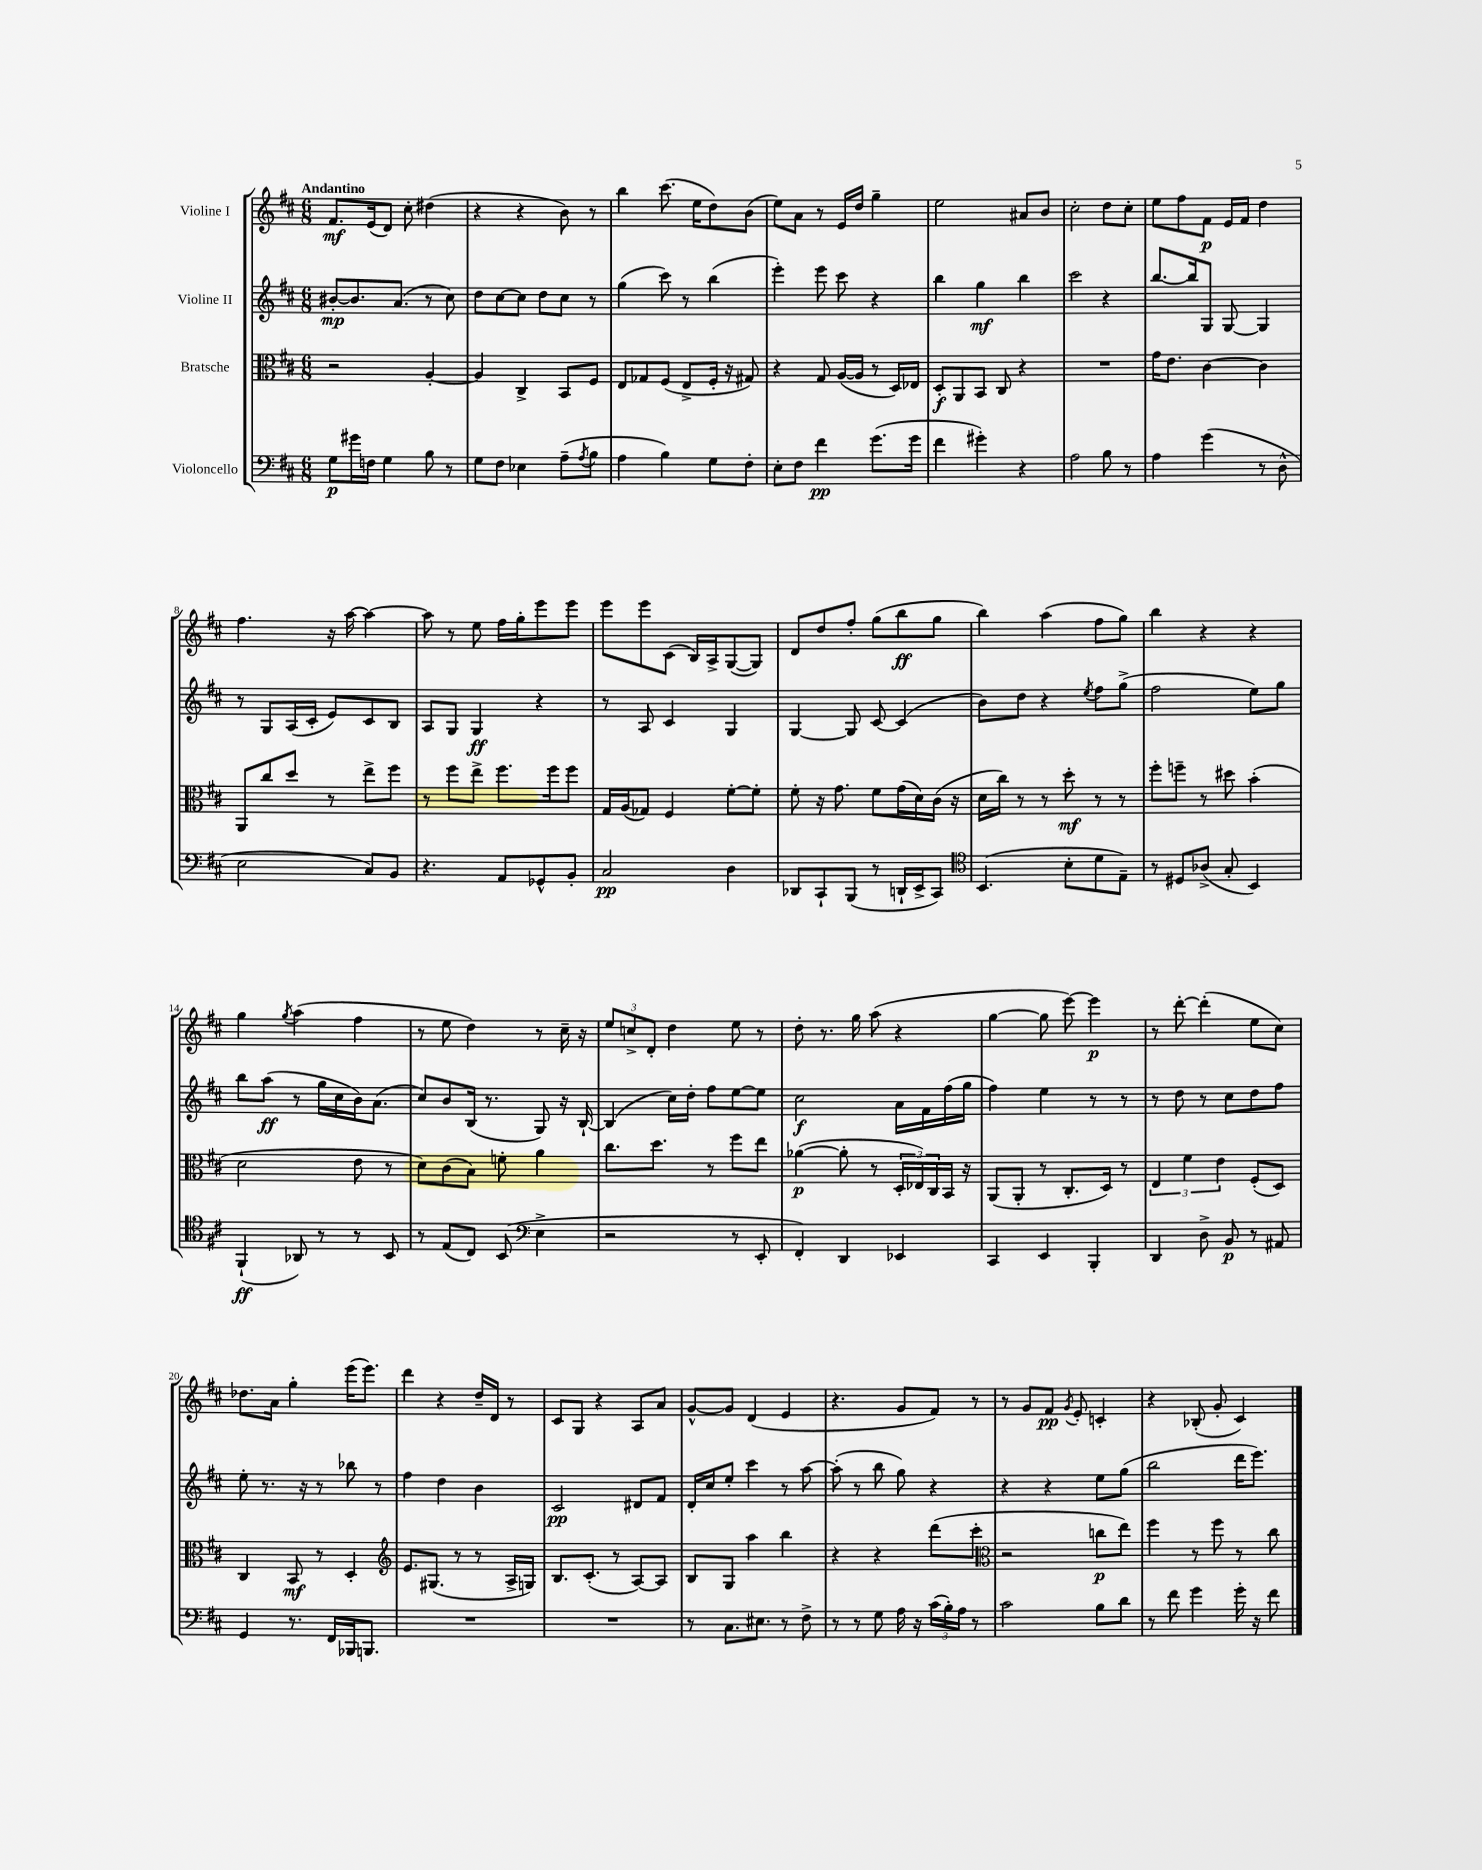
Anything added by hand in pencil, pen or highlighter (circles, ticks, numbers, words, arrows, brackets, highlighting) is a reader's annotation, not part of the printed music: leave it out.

**kern	**dynam	**kern	**dynam	**kern	**dynam	**kern	**dynam
*part4	*part4	*part3	*part3	*part2	*part2	*part1	*part1
*staff4	*staff4	*staff3	*staff3	*staff2	*staff2	*staff1	*staff1
*I"Violoncello	*	*I"Bratsche	*	*I"Violine II	*	*I"Violine I	*
*clefF4	*	*clefC3	*	*clefG2	*	*clefG2	*
*k[f#c#]	*	*k[f#c#]	*	*k[f#c#]	*	*k[f#c#]	*
*M6/8	*	*M6/8	*	*M6/8	*	*M6/8	*
=1	=1	=1	=1	=1	=1	=1	=1
!	!	!	!	!	!	!LO:TX:a:B:t=Andantino	!
8G\L	p	2r	.	[8b#X'/L	mp	8.f#/L	mf
16g#X\L	.	.	.	8.b#/]	.	.	.
16Fn\JJ	.	.	.	.	.	(16e/k	.
4G\	.	.	.	.	.	8d/J)	.
.	.	.	.	(8.a/J	.	.	.
.	.	.	.	.	.	8cc#'\	.
8B\	.	[4A'/	.	8r	.	(4dd#X\	.
8r	.	.	.	8cc#\)	.	.	.
=2	=2	=2	=2	=2	=2	=2	=2
8G\L	.	4A/]	.	8dd\L	.	4r	.
8F#\J	.	.	.	[8cc#\	.	.	.
4E-X\	.	4C#^/	.	8cc#\J]	.	4r	.
.	.	.	.	8dd\L	.	.	.
(8A~\L	.	8BB/L	.	8cc#\J	.	8b\)	.
8qA/	.	.	.	.	.	.	.
8B\J	.	8F#/J	.	8r	.	8r	.
=3	=3	=3	=3	=3	=3	=3	=3
4A\	.	8E/L	.	(4gg\	.	4bb\	.
.	.	8G-X/	.	.	.	.	.
4B\)	.	(8F#/J	.	8ccc#\)	.	(8.ccc#\	.
.	.	8E^/L	.	8r	.	.	.
.	.	.	.	.	.	16ee\KL	.
8G\L	.	16F#'/Jk	.	(4bb\	.	8dd\)	.
.	.	16r	.	.	.	.	.
8F#'\J	.	8G#X/)	.	.	.	(8b\J	.
=4	=4	=4	=4	=4	=4	=4	=4
8E'\L	.	4r	.	4eee'\)	.	8ee\L)	.
8F#\J	.	.	.	.	.	8a\J	.
4f#\	pp	8G/	.	8eee\	.	8r	.
.	.	([16A/LL	.	8ccc#\	.	16e/LL	.
.	.	16A/JJ]	.	.	.	16dd/JJ	.
(8.g\L	.	8r	.	4r	.	4gg~\	.
.	.	16D/LL)	.	.	.	.	.
16g\Jk	.	16E-X/JJ	.	.	.	.	.
=5	=5	=5	=5	=5	=5	=5	=5
4f#\	.	8D'/L	f	4bb\	.	2ee\	.
.	.	8AA/	.	.	.	.	.
4g#X'\)	.	8BB/J	.	4gg\	mf	.	.
.	.	8C#/	.	.	.	.	.
4r	.	4r	.	4bb\	.	8a#X/L	.
.	.	.	.	.	.	8b/J	.
=6	=6	=6	=6	=6	=6	=6	=6
2A\	.	2.r	.	2ccc#\	.	2cc#'\	.
8B\	.	.	.	4r	.	8dd\L	.
8r	.	.	.	.	.	8cc#'\J	.
=7	=7	=7	=7	=7	=7	=7	=7
4A\	.	16g\KL	.	[8.bb/L	.	8ee\L	.
.	.	8.e\J	.	.	.	.	.
.	.	.	.	.	.	8ff#\	.
.	.	.	.	16bb/k]	.	.	.
(4g\	.	[4c#\	.	8G/J	.	8f#\J	p
.	.	.	.	[8G/	.	16e/LL	.
.	.	.	.	.	.	16f#/JJ	.
8r	.	4c#\]	.	4G/]	.	4dd\	.
8D^^\	.	.	.	.	.	.	.
!!LO:LB:g=z
=8	=8	=8	=8	=8	=8	=8	=8
2E\	.	8AA/L	.	8r	.	4.ff#\	.
.	.	8cc#/	.	8G/L	.	.	.
.	.	8dd/J	.	(16A/L	.	.	.
.	.	.	.	16c#'/JJ	.	.	.
.	.	8r	.	8e/L)	.	16r	.
.	.	.	.	.	.	[16aa\	.
8C#/L)	.	8ee^\L	.	8c#/	.	4aa\_	.
8BB/J	.	8ff#\J	.	8B/J	.	.	.
=9	=9	=9	=9	=9	=9	=9	=9
4.r	.	8r	.	8A/L	.	8aa\]	.
.	.	8ff#\L	.	8G/J	.	8r	.
.	.	8ee^\J	.	4G/	ff	8ee\	.
8AA/L	.	8.ff#\L	.	.	.	16ff#\LL	.
.	.	.	.	.	.	16gg'\J	.
8GG-X^^/	.	.	.	4r	.	8eee\	.
.	.	16ff#\k	.	.	.	.	.
8BB'/J	.	8ff#\J	.	.	.	8eee\J	.
=10	=10	=10	=10	=10	=10	=10	=10
2C#/	pp	16G/LL	.	8r	.	8eee\L	.
.	.	(16A/J	.	.	.	.	.
.	.	8G-X/J)	.	8A/	.	8eee\	.
.	.	4F#/	.	4c#/	.	(8c#\J	.
.	.	.	.	.	.	16B/LL)	.
.	.	.	.	.	.	16A^/J	.
4D\	.	[8f#'\L	.	4G/	.	([8G/	.
.	.	8f#'\J]	.	.	.	8G/J])	.
=11	=11	=11	=11	=11	=11	=11	=11
8DD-X/L	.	8f#'\	.	[4G/	.	8d/L	.
8CC#`/	.	16r	.	.	.	8dd/	.
.	.	8.g\	.	.	.	.	.
(8BBB/J	.	.	.	8G/]	.	8ff#'/J	.
8r	.	8f#\L	.	[8c#/	.	(8gg\L	.
16DDn`/LL	.	(16g\L	.	(4c#/]	.	8bb\	ff
16EE^/J	.	16d\)	.	.	.	.	.
8CC#/J)	.	(16c#\JJ	.	.	.	8gg\J	.
.	.	16r	.	.	.	.	.
=12	=12	=12	=12	=12	=12	=12	=12
*clefC4	*	*	*	*	*	*	*
(4.BB/	.	16d\LL	.	8b\L)	.	4bb\)	.
.	.	16cc#\JJ)	.	.	.	.	.
.	.	8r	.	8dd\J	.	.	.
.	.	8r	.	4r	.	(4aa\	.
8B'\L	.	8dd'\	mf	.	.	.	.
.	.	.	.	8qee/	.	.	.
8d\	.	8r	.	8ff#\L	.	8ff#\L	.
8E~\J)	.	8r	.	(8gg^\J	.	8gg\J)	.
=13	=13	=13	=13	=13	=13	=13	=13
8r	.	8ff#'\L	.	2ff#\	.	4bb\	.
8D#X/L	.	8ffn~\J	.	.	.	.	.
(8A-X^/J	.	8r	.	.	.	4r	.
8G'/	.	8dd#X\	.	.	.	.	.
4BB/)	.	(4b'\	.	8ee\L)	.	4r	.
.	.	.	.	8gg\J	.	.	.
!!LO:LB:g=z
=14	=14	=14	=14	=14	=14	=14	=14
(4FF#`/	ff	2d\	.	8bb\L	.	4gg\	.
.	.	.	.	(8aa\J	ff	.	.
.	.	.	.	.	.	8qgg/	.
8AA-X/)	.	.	.	8r	.	(4aa\	.
8r	.	.	.	16gg\LL	.	.	.
.	.	.	.	16cc#\	.	.	.
8r	.	8e\	.	16b\J)	.	4ff#\	.
.	.	.	.	(8.a\J	.	.	.
8BB/	.	8r	.	.	.	.	.
=15	=15	=15	=15	=15	=15	=15	=15
8r	.	8d\L)	.	8cc#/L)	.	8r	.
(8E/L	.	(8c#\	.	8b/	.	8ee\	.
8C#/J)	.	8B\J)	.	(16B/Jk	.	4dd\)	.
.	.	.	.	8.r	.	.	.
(8BB/	.	8fn'\	.	.	.	.	.
*clefF4	*	*	*	*	*	*	*
4E^\	.	4a\	.	8G/)	.	8r	.
.	.	.	.	16r	.	16cc#~\	.
.	.	.	.	[16B`/	.	16r	.
=16	=16	=16	=16	=16	=16	=16	=16
2r	.	8.cc#\L	.	(4B/]	.	12ee/L	.
.	.	.	.	.	.	12ccn^/	.
.	.	.	.	.	.	12d'/J	.
.	.	8.dd\J	.	.	.	.	.
.	.	.	.	16cc#\LL)	.	4dd\	.
.	.	.	.	16dd'\JJ	.	.	.
.	.	8r	.	8ff#\L	.	.	.
8r	.	8ff#\L	.	[8ee\	.	8ee\	.
8EE'/	.	8ee\J	.	8ee\J]	.	8r	.
=17	=17	=17	=17	=17	=17	=17	=17
4FF#'/)	.	([4a-X\	p	2cc#\	f	8dd'\	.
.	.	.	.	.	.	8.r	.
4DD/	.	8a-'\]	.	.	.	.	.
.	.	.	.	.	.	16gg\	.
.	.	8r	.	.	.	(8aa\	.
4EE-X/	.	24D'/LL	.	16a\LL	.	4r	.
.	.	24E-X/)	.	.	.	.	.
.	.	.	.	16f#\	.	.	.
.	.	24C#/	.	.	.	.	.
.	.	16BB/JJ	.	(16ff#\	.	.	.
.	.	16r	.	16gg\JJ	.	.	.
=18	=18	=18	=18	=18	=18	=18	=18
4CC#/	.	(8AA/L	.	4ff#\)	.	[4gg\	.
.	.	8AA'/J	.	.	.	.	.
4EE/	.	8r	.	4ee\	.	8gg\]	.
.	.	8.C#'/L	.	.	.	[8eee\)	.
4BBB'/	.	.	.	8r	.	4eee\]	p
.	.	16D/Jk)	.	.	.	.	.
.	.	8r	.	8r	.	.	.
=19	=19	=19	=19	=19	=19	=19	=19
4DD/	.	6E/	.	8r	.	8r	.
.	.	.	.	8dd\	.	[8ddd'\	.
.	.	6f#\	.	.	.	.	.
8D^\	.	.	.	8r	.	(4ddd'\]	.
.	.	6e\	.	.	.	.	.
8BB/	p	.	.	8cc#\L	.	.	.
8r	.	(8F#'/L	.	8dd\	.	8ee\L	.
8AA#X/	.	8D/J)	.	8ff#\J	.	8cc#\J)	.
!!LO:LB:g=z
=20	=20	=20	=20	=20	=20	=20	=20
4GG/	.	4C#/	.	8ee'\	.	8.dd-X\L	.
.	.	.	.	8.r	.	.	.
.	.	.	.	.	.	16a\Jk	.
8.r	.	8BB/	mf	.	.	4gg'\	.
.	.	.	.	16r	.	.	.
.	.	8r	.	8r	.	.	.
16FF#/LL	.	.	.	.	.	.	.
16BBB-X/J	.	4D'/	.	8bb-X\	.	(16eee\KL	.
8.BBBn/J	.	.	.	.	.	8.eee\J)	.
.	.	.	.	8r	.	.	.
=21	=21	=21	=21	=21	=21	=21	=21
*	*	*clefG2	*	*	*	*	*
2.r	.	8.e/L	.	4ff#\	.	4ddd\	.
.	.	(8.G#X/J	.	.	.	.	.
.	.	.	.	4dd\	.	4r	.
.	.	8r	.	.	.	.	.
.	.	8r	.	4b\	.	16dd~/LL	.
.	.	.	.	.	.	16d/JJ	.
.	.	16A^/LL	.	.	.	8r	.
.	.	16Gn/JJ)	.	.	.	.	.
=22	=22	=22	=22	=22	=22	=22	=22
2.r	.	8.B/L	.	2c#/	pp	8c#/L	.
.	.	.	.	.	.	8G/J	.
.	.	(8.c#'/J	.	.	.	.	.
.	.	.	.	.	.	4r	.
.	.	8r	.	.	.	.	.
.	.	[8A/L)	.	8d#X/L	.	8A/L	.
.	.	8A/J]	.	8f#/J	.	8a/J	.
=23	=23	=23	=23	=23	=23	=23	=23
8r	.	8B/L	.	16d'/LL	.	[8g^^/L	.
.	.	.	.	16cc#/J	.	.	.
8.C#\L	.	8G/J	.	8ee'/J	.	8g/J]	.
.	.	4aa\	.	4ccc#\	.	(4d/	.
8.E#X\J	.	.	.	.	.	.	.
8r	.	4bb\	.	8r	.	4e/	.
8F#^\	.	.	.	[8aa\	.	.	.
=24	=24	=24	=24	=24	=24	=24	=24
8r	.	4r	.	(8aa'\]	.	4.r	.
8r	.	.	.	8r	.	.	.
8G\	.	4r	.	8bb\	.	.	.
16A\	.	.	.	8gg\)	.	8g/L	.
16r	.	.	.	.	.	.	.
(24c#\LL	.	(8ddd\L	.	4r	.	8f#/J)	.
24B'\)	.	.	.	.	.	.	.
24A\JJ	.	.	.	.	.	.	.
8r	.	8ccc#'\J	.	.	.	8r	.
=25	=25	=25	=25	=25	=25	=25	=25
*	*	*clefC3	*	*	*	*	*
2c#\	.	2r	.	4r	.	8r	.
.	.	.	.	.	.	8g/L	.
.	.	.	.	4r	.	8f#/J	pp
.	.	.	.	.	.	8qg/	.
.	.	.	.	.	.	8e'/	.
8B\L	.	8ccn\L	p	8ee\L	.	4cn'/	.
8d\J	.	8ee\J)	.	(8gg\J	.	.	.
=26	=26	=26	=26	=26	=26	=26	=26
8r	.	4ff#\	.	2bb\	.	4r	.
8f#\	.	.	.	.	.	.	.
4g\	.	8r	.	.	.	(8B-X'/	.
.	.	8ff#\	.	.	.	8g'/	.
16g'\	.	8r	.	16ddd\KL	.	4c#/)	.
16r	.	.	.	8.eee\J)	.	.	.
8f#\	.	8cc#\	.	.	.	.	.
==	==	==	==	==	==	==	==
*-	*-	*-	*-	*-	*-	*-	*-
